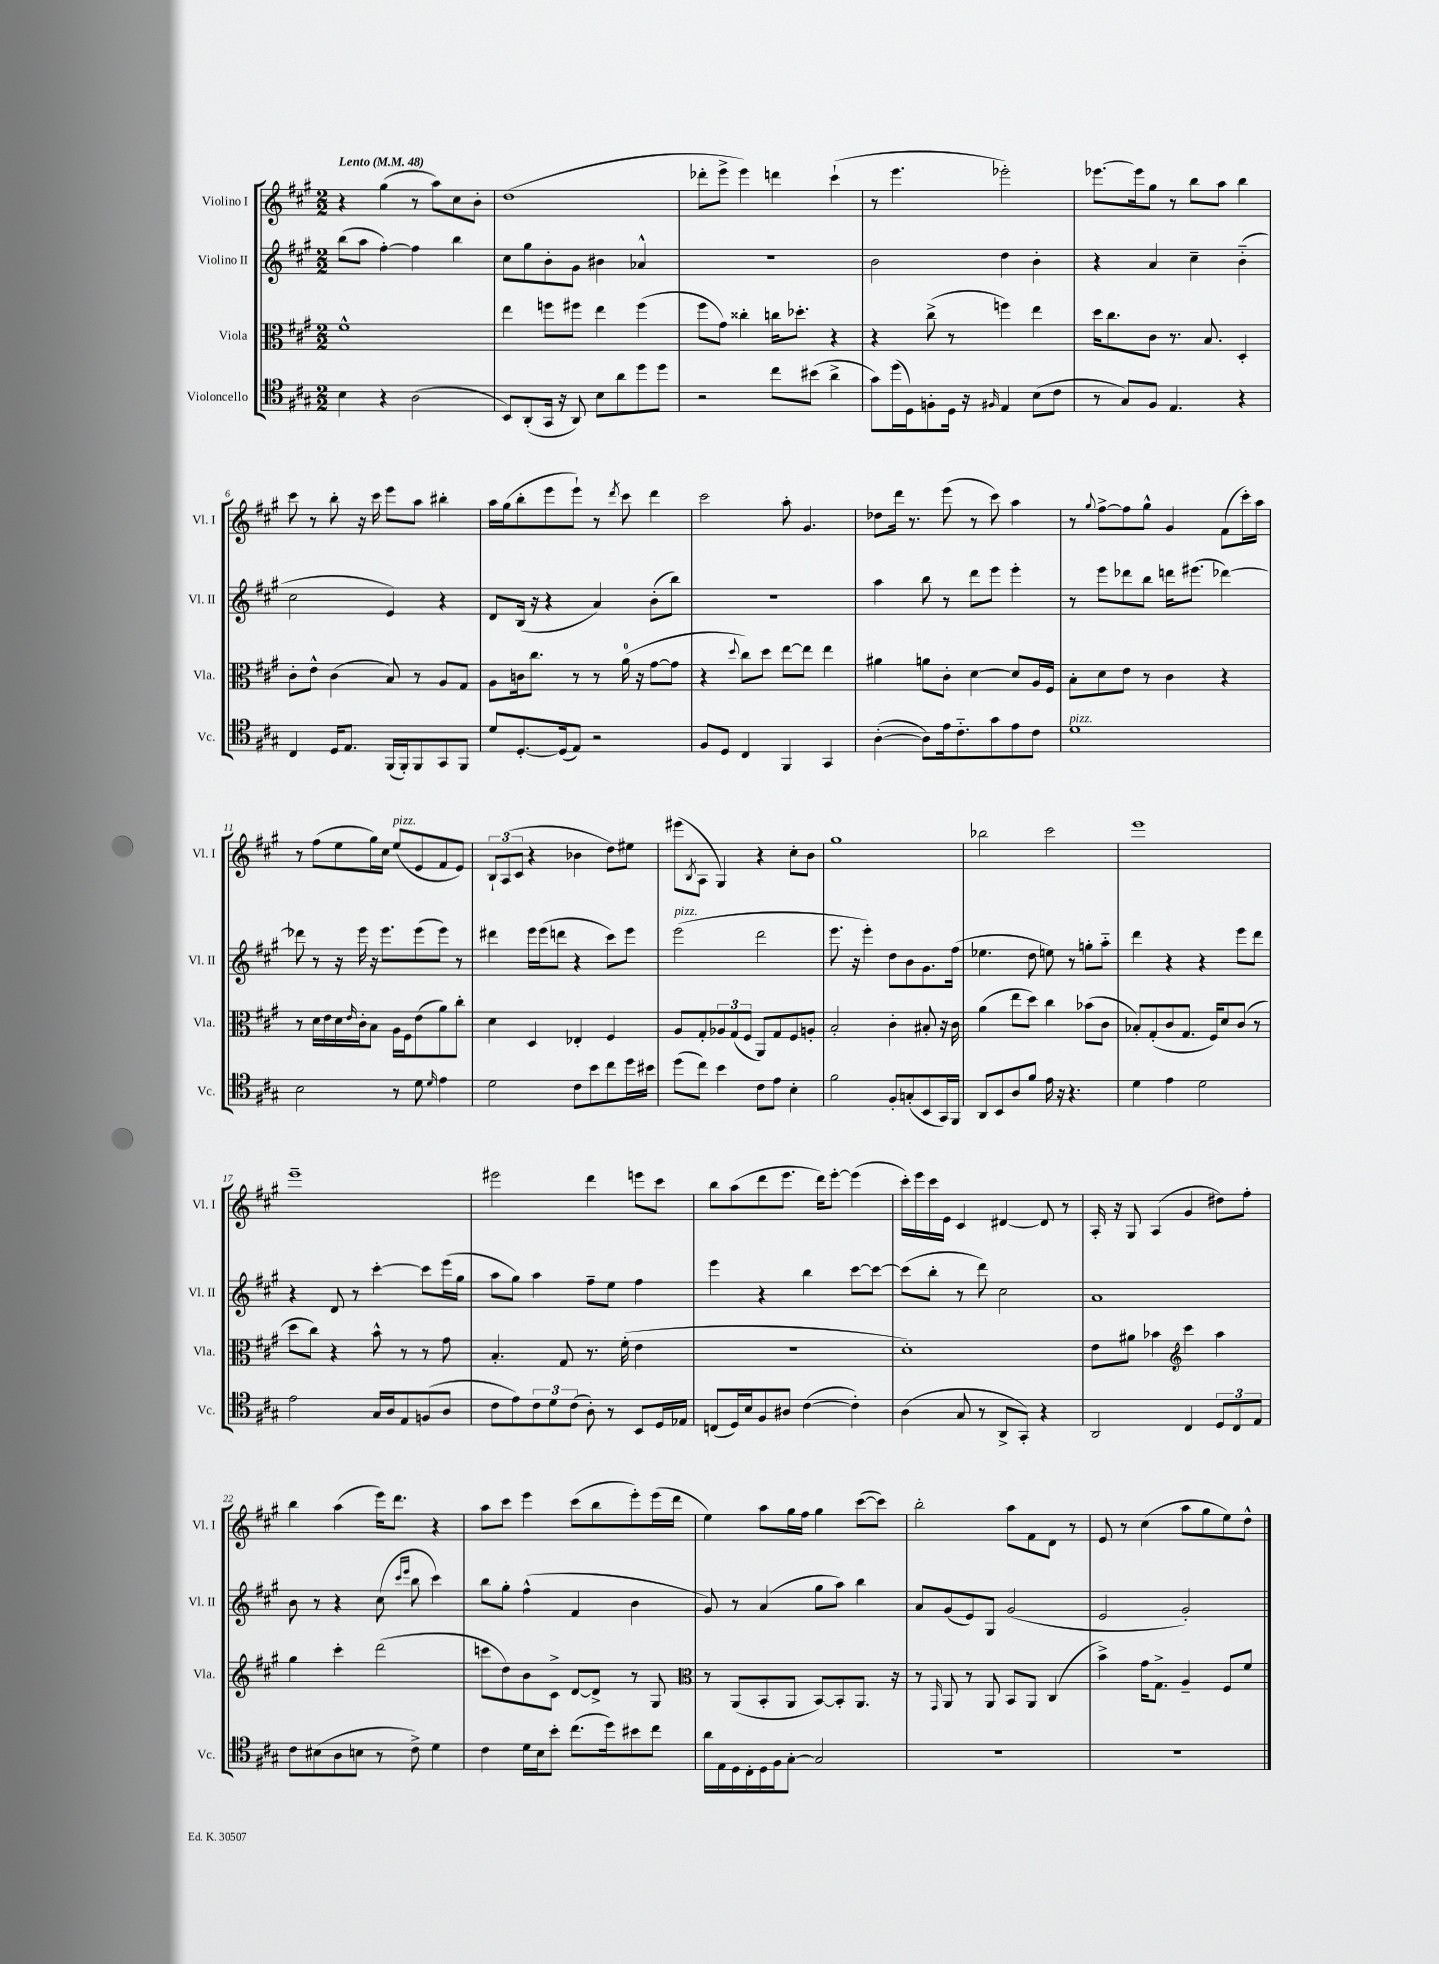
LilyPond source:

<<
\new StaffGroup <<
\new Staff = "s0" \with { instrumentName = "Violino I" shortInstrumentName = "Vl. I" } {
    \clef treble \key a \major \numericTimeSignature \time 2/2 \tempo "Lento" 4 = 48
    r4 gis''4( r8 a''8) cis''8 b'8-. |
    d''1( |
    des'''8-. e'''8-> e'''4) d'''4 cis'''4-!( |
    r8 e'''4. ees'''2-.) |
    ees'''8.~ ees'''16 gis''8 r8 b''8 a''8 b''4 |
    cis'''8 r8 b''8-. r16 cis'''16 e'''8 a''8 bis''4-. |
    a''16 gis''16( b''8-. e'''8 e'''8-!) r8 \acciaccatura { d'''8 } cis'''8 d'''4 |
    cis'''2 a''8-. gis'4. |
    des''8 d'''16 r8. e'''8( r8 cis'''8) a''4 |
    r8 \appoggiatura { gis''8 } fis''8~-> fis''8 gis''8-^ gis'4 fis'8( cis'''16-.) a''16 |
    r8 fis''8( e''8 gis''16) cis''16 e''8^\markup { \italic "pizz." }( e'8 fis'8 e'8) |
    \tuplet 3/2 { b8-! a8( cis'8 } r4 bes'4 d''8) eis''8 |
    eis'''8( \acciaccatura { b8 } a8 gis4) r4 cis''8-. b'8 |
    gis''1 |
    bes''2 cis'''2 |
    e'''1 |
    e'''1-- |
    eis'''2 d'''4 e'''8 cis'''8 |
    b''8 a''8( d'''8 e'''8. d'''16) e'''8~-. e'''4( |
    cis'''16-.) e'''16 cis'''16 e'16 cis'4 dis'4~ dis'8 r8 |
    a16-. r16 gis8 a4( gis'4 dis''8) fis''8-. |
    b''4 a''4( e'''16) d'''8. r4 |
    a''8 cis'''8 e'''4 cis'''8( b''8 e'''8-.) e'''16( d'''16 |
    e''4) a''8 gis''16 fis''16 gis''4 cis'''8~( cis'''8) |
    b''2-. a''8 fis'8 d'8 r8 |
    e'8 r8 cis''4( a''8 gis''8 e''8) d''8-^ \bar "|." |
}
\new Staff = "s1" \with { instrumentName = "Violino II" shortInstrumentName = "Vl. II" } {
    \clef treble \key a \major \numericTimeSignature \time 2/2
    b''8( a''8 fis''4~-.) fis''4 b''4 |
    cis''8 gis''8 b'8-. gis'8 bis'4 aes'4-^ |
    R1 |
    b'2 d''4 b'4-. |
    r4 a'4 cis''4-- b'4-_( |
    cis''2 e'4) r4 |
    d'8 b16( r16 r4 a'4) b'8-.( b''8) |
    r1 |
    a''4 b''8 r8 d'''8 e'''8 e'''4-. |
    r8 e'''8 des'''8 b''8 d'''16 eis'''8.( des'''4~) |
    des'''8 r8 r16 e'''16 r16 e'''8. e'''8( e'''8) r8 |
    dis'''4 e'''16 e'''16( d'''8 r4 cis'''8) e'''8 |
    e'''2^\markup { \italic "pizz." }( d'''2 |
    e'''8. r16 e'''4-.) d''8 b'8 gis'8. fis''16( |
    ees''4. d''8 e''8) r8 g''8-. a''8-_ |
    d'''4 r4 r4 e'''8 d'''8 |
    r4 d'8 r8 cis'''4~-. cis'''8 e'''16( gis''16 |
    a''8 gis''8) a''4 fis''8-- e''8 fis''4 |
    e'''4 r4 b''4 cis'''8~ cis'''8~ |
    cis'''8( b''8-. r8 d'''8) cis''2 |
    a'1 |
    b'8 r8 r4 cis''8( \grace { cis'''16 e'''16 } b''8 cis'''4) |
    b''8 gis''8-. fis''4-^( fis'4 b'4 |
    gis'8) r8 a'4( gis''8 a''8) b''4 |
    a'8 gis'8( e'8) gis8 gis'2( |
    e'2 gis'2-.) \bar "|." |
}
\new Staff = "s2" \with { instrumentName = "Viola" shortInstrumentName = "Vla." } {
    \clef alto \key a \major \numericTimeSignature \time 2/2
    fis'1-^ |
    e''4 f''8 fis''8 e''4 fis''4( |
    fis''8 gis'8) cisis''4-. c''16 des''8.-. r4 |
    r4 cis''8->( r8 f''4) e''4 |
    d''16 cis''8. cis'8 r8. b8. d4-. |
    cis'8-. e'8-^ cis'4( b8) r8 a8 gis8 |
    a8 c'16 cis''8. r8 r8 a'16-0( r16 gis'8~ gis'8 |
    r4 \appoggiatura { d''8 } cis''8) d''8 e''8~ e''8 e''4 |
    ais'4 a'8 cis'8-. d'4~ d'8 a16 fis16 |
    b8-. d'8 e'8 r8 cis'4 r4 |
    r8 d'16 e'16 d'16 \grace { e'16 } cis'16-. b8 a16 fis16 e'8( a'8) cis''8-. |
    d'4 d4 ees4-. fis4 |
    a8 gis8-. \tuplet 3/2 { aes8 gis8( fis8 } a,8) gis8 fis8 a8-. |
    b2-. cis'4-. bis8-. r16 cis'16 |
    a'4( e''8 d''8) cis''4 bes'8( cis'8 |
    bes8-.) gis8-.( cis'8 gis8. fis16) d'8 cis'8( r8 |
    d''8 cis''8) r4 b'8-^ r8 r8 gis'8 |
    b4.-. gis8 r8. fis'16-.( e'4 |
    R1 |
    d'1-.) |
    e'8 ais'8 bes'4 \clef treble cis'''4 a''4 |
    gis''4 cis'''4-. d'''2( |
    c'''8 d''8) b'8 cis'8-> d'8~ d'8-> r8 gis8 |
    \clef alto r8 a,8( b,8-. a,8 b,8~) b,8-. a,8. r16 |
    r8 \grace { gis,16 } a,8 r8 a,8 b,8 a,8 cis4( |
    b'4->) gis'16 gis8.-> a4-- fis8 fis'8 \bar "|." |
}
\new Staff = "s3" \with { instrumentName = "Violoncello" shortInstrumentName = "Vc." } {
    \clef tenor \key a \major \numericTimeSignature \time 2/2
    b4 r4 a2( |
    b,8) a,8-.( gis,16 r16 a,8) b8 a'8 d''8 d''8 |
    r2 cis''8 bis'8( a'4-> |
    gis'8) d''16( d16) f8-. d16 r16 \grace { fis16 } e4 b8( cis'8 |
    r8 gis8) fis8 e4. r4 |
    cis4 d16 e8. fis,16( fis,16-.) fis,8 gis,8 fis,8 |
    d'8 d8.~-. d16( e8) r2 |
    fis8 d8 cis4 fis,4 gis,4 |
    a4~-.( a8) e'16 cis'8.-_ gis'8 e'8 cis'8 |
    d'1^\markup { \italic "pizz." } |
    b2 r8 d'8 \grace { d'16 } e'4 |
    d'2 cis'8 b'8 cis''8 d''16 bis'16 |
    d''8( cis''8) b'4 cis'8 e'8 b4-. |
    fis'2 fis8-. g8-.( b,8 gis,16) fis,16 |
    a,8 b,8 a8 fis'8 e'16 r16 r4. |
    d'4 e'4 d'2 |
    e'2 gis16 a16 e8 f8( a8 |
    cis'8 e'8) \tuplet 3/2 { cis'8 d'8 cis'8( } a8-.) r8 b,8 d16 ees16 |
    c8( d16) b16 fis8 ais8 cis'4~( cis'4-.) |
    a4( gis8 r8 a,8-> gis,8-.) r4 |
    a,2 cis4 \tuplet 3/2 { d8 cis8 e8 } |
    cis'8 bis8( a8 b8 r8 cis'8->) d'4 |
    cis'4 d'16 b16 b'8-. cis''8.( d''16) bis'8 cis''8 |
    a'16 e16 d16 cis16-. d16 fis16 gis8~-. gis2 |
    R1 |
    R1 \bar "|." |
}
>>
>>
